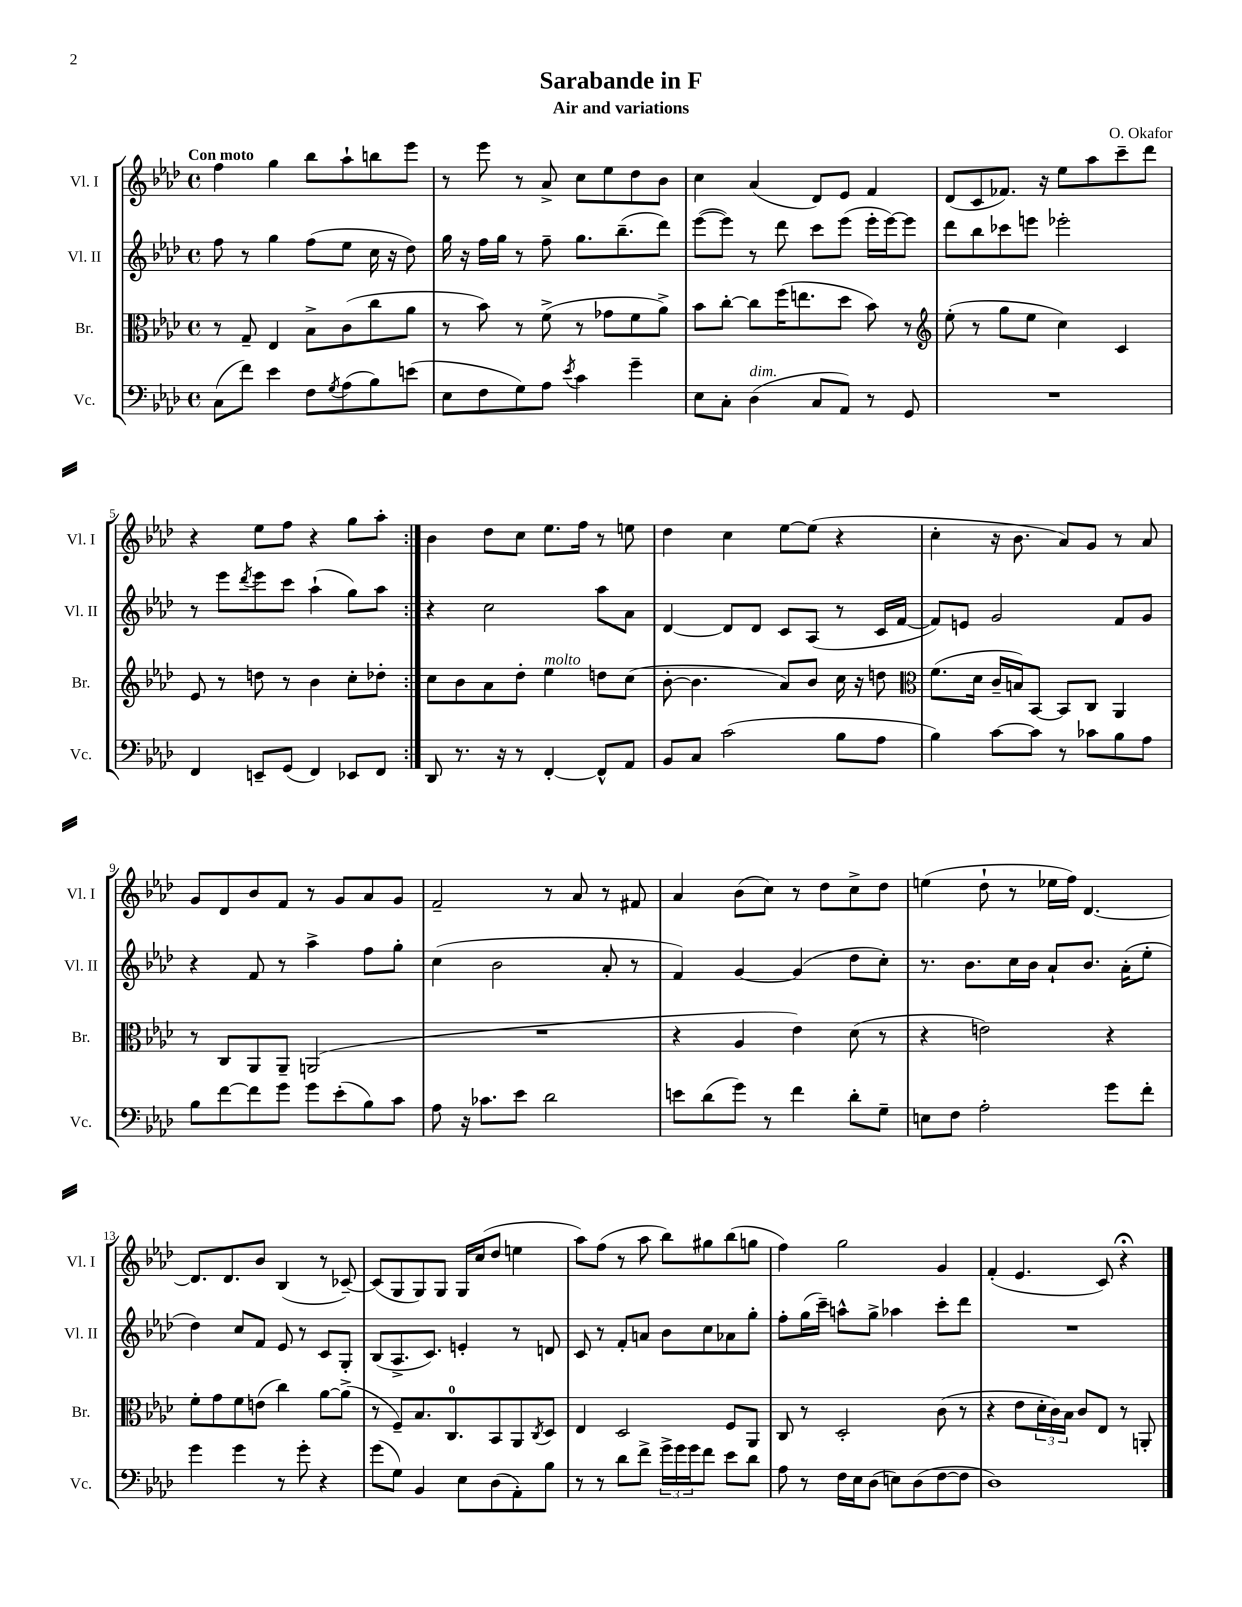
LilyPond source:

\header { title = "Sarabande in F" composer = "O. Okafor" subtitle = "Air and variations" }
<<
\new StaffGroup <<
\new Staff = "s0" \with { instrumentName = "Vl. I" shortInstrumentName = "Vl. I" } {
    \clef treble \key aes \major \defaultTimeSignature \time 4/4 \tempo "Con moto"
    \repeat volta 2 { f''4 g''4 bes''8 aes''8-! b''8 ees'''8 |
    r8 ees'''8 r8 aes'8-> c''8 ees''8 des''8 bes'8 |
    c''4 aes'4( des'8) ees'8 f'4 |
    des'8( c'8 fes'8.) r16 ees''8 aes''8 c'''8-- des'''8 |
    r4 ees''8 f''8 r4 g''8 aes''8-. | }
    bes'4 des''8 c''8 ees''8. f''16 r8 e''8 |
    des''4 c''4 ees''8~ ees''8( r4 |
    c''4-. r16 bes'8. aes'8) g'8 r8 aes'8 |
    g'8 des'8 bes'8 f'8 r8 g'8 aes'8 g'8 |
    f'2-- r8 aes'8 r8 fis'8 |
    aes'4 bes'8( c''8) r8 des''8 c''8-> des''8 |
    e''4( des''8-! r8 ees''16 f''16) des'4.~ |
    des'8. des'8. bes'8 bes4( r8 ces'8~--) |
    ces'8( g8 g8) g8 g16 c''16( des''8 e''4 |
    aes''8) f''8( r8 aes''8 bes''8) gis''8 bes''8( g''8 |
    f''4) g''2 g'4 |
    f'4-.( ees'4. c'8) r4\fermata \bar "|." |
}
\new Staff = "s1" \with { instrumentName = "Vl. II" shortInstrumentName = "Vl. II" } {
    \clef treble \key aes \major \defaultTimeSignature \time 4/4
    \repeat volta 2 { f''8 r8 g''4 f''8( ees''8 c''16 r16 des''8) |
    g''16 r16 f''16 g''16 r8 f''8-- g''8. bes''8.--( des'''8) |
    ees'''8~( ees'''8) r8 des'''8 c'''8 ees'''8( ees'''16-. ees'''16~) ees'''8 |
    des'''8 bes''8 ces'''8 e'''8 ees'''2-. |
    r8 ees'''8 \acciaccatura { des'''8 } ees'''8 c'''8 aes''4-!( g''8) aes''8 | }
    r4 c''2 aes''8 aes'8 |
    des'4~ des'8 des'8 c'8 aes8( r8 c'16 f'16~ |
    f'8) e'8 g'2 f'8 g'8 |
    r4 f'8 r8 aes''4-> f''8 g''8-. |
    c''4( bes'2 aes'8-. r8 |
    f'4) g'4~ g'4( des''8 c''8-.) |
    r8. bes'8. c''16 bes'16 aes'8-! bes'8. aes'16-.( ees''8-. |
    des''4) c''8 f'8 ees'8 r8 c'8 g8-. |
    bes8( aes8.-> c'8.) e'4-. r8 d'8 |
    c'8 r8 f'8-. a'8 bes'8 c''8 aes'8 g''8-. |
    f''8-. g''16( c'''16--) a''8-^ g''8-> aes''4 c'''8-. des'''8 |
    R1 \bar "|." |
}
\new Staff = "s2" \with { instrumentName = "Br." shortInstrumentName = "Br." } {
    \clef alto \key aes \major \defaultTimeSignature \time 4/4
    \repeat volta 2 { r8 g8-- ees4 bes8-> c'8( c''8 aes'8 |
    r8 bes'8) r8 f'8->( r8 ges'8 f'8 aes'8->) |
    bes'8 c''8~-. c''8 f''16( e''8. des''8 bes'8) r8 |
    \clef treble ees''8-.( r8 g''8 ees''8 c''4) c'4 |
    ees'8 r8 d''8 r8 bes'4 c''8-. des''8-. | }
    c''8 bes'8 aes'8 des''8-. ees''4^\markup { \italic "molto" } d''8 c''8( |
    bes'8~-. bes'4. aes'8) bes'8 c''16 r16 d''8 |
    \clef alto f'8.( des'16 c'16-- b16) bes,8~ bes,8 c8 aes,4 |
    r8 c8 aes,8 aes,8-- a,2( |
    R1 |
    r4 aes4 ees'4) des'8( r8 |
    r4 e'2) r4 |
    f'8-. g'8 f'8 e'8( c''4) aes'8~ aes'8->( |
    r8 f8--) bes8. c8.-0 bes,8 aes,8 \acciaccatura { c8 } des8 |
    ees4 des2 f8 aes,8 |
    c8 r8 des2-. c'8( r8 |
    r4 ees'8 \tuplet 3/2 { des'16-. c'16) bes16 } c'8 ees8 r8 a,8-. \bar "|." |
}
\new Staff = "s3" \with { instrumentName = "Vc." shortInstrumentName = "Vc." } {
    \clef bass \key aes \major \defaultTimeSignature \time 4/4
    \repeat volta 2 { c8( f'8) ees'4 f8 \acciaccatura { g8 } aes8( bes8) e'8( |
    ees8 f8 g8) aes8 \acciaccatura { ees'8 } c'4 g'4-- |
    ees8 c8-. des4^\markup { \italic "dim." }( c8 aes,8) r8 g,8 |
    R1 |
    f,4 e,8-- g,8( f,4) ees,8 f,8 | }
    des,8 r8. r16 r8 f,4~-. f,8-^ aes,8 |
    bes,8 c8 c'2( bes8 aes8 |
    bes4) c'8~ c'8 r8 ces'8 bes8 aes8 |
    bes8 f'8~ f'8 g'8 g'8 ees'8-.( bes8) c'8 |
    aes8 r16 ces'8. ees'8 des'2 |
    e'8 des'8( g'8) r8 f'4 des'8-. g8-- |
    e8 f8 aes2-. g'8 f'8-. |
    g'4 g'4 r8 g'8-. r4 |
    g'8( g8) bes,4 ees8 des8( aes,8-.) bes8 |
    r8 r8 des'8 f'8-> \tuplet 3/2 { g'16-> g'16 g'16 } f'8 ees'8 des'8 |
    aes8 r8 f16 ees16 des8( e8) des8( f8~ f8 |
    des1) \bar "|." |
}
>>
>>
